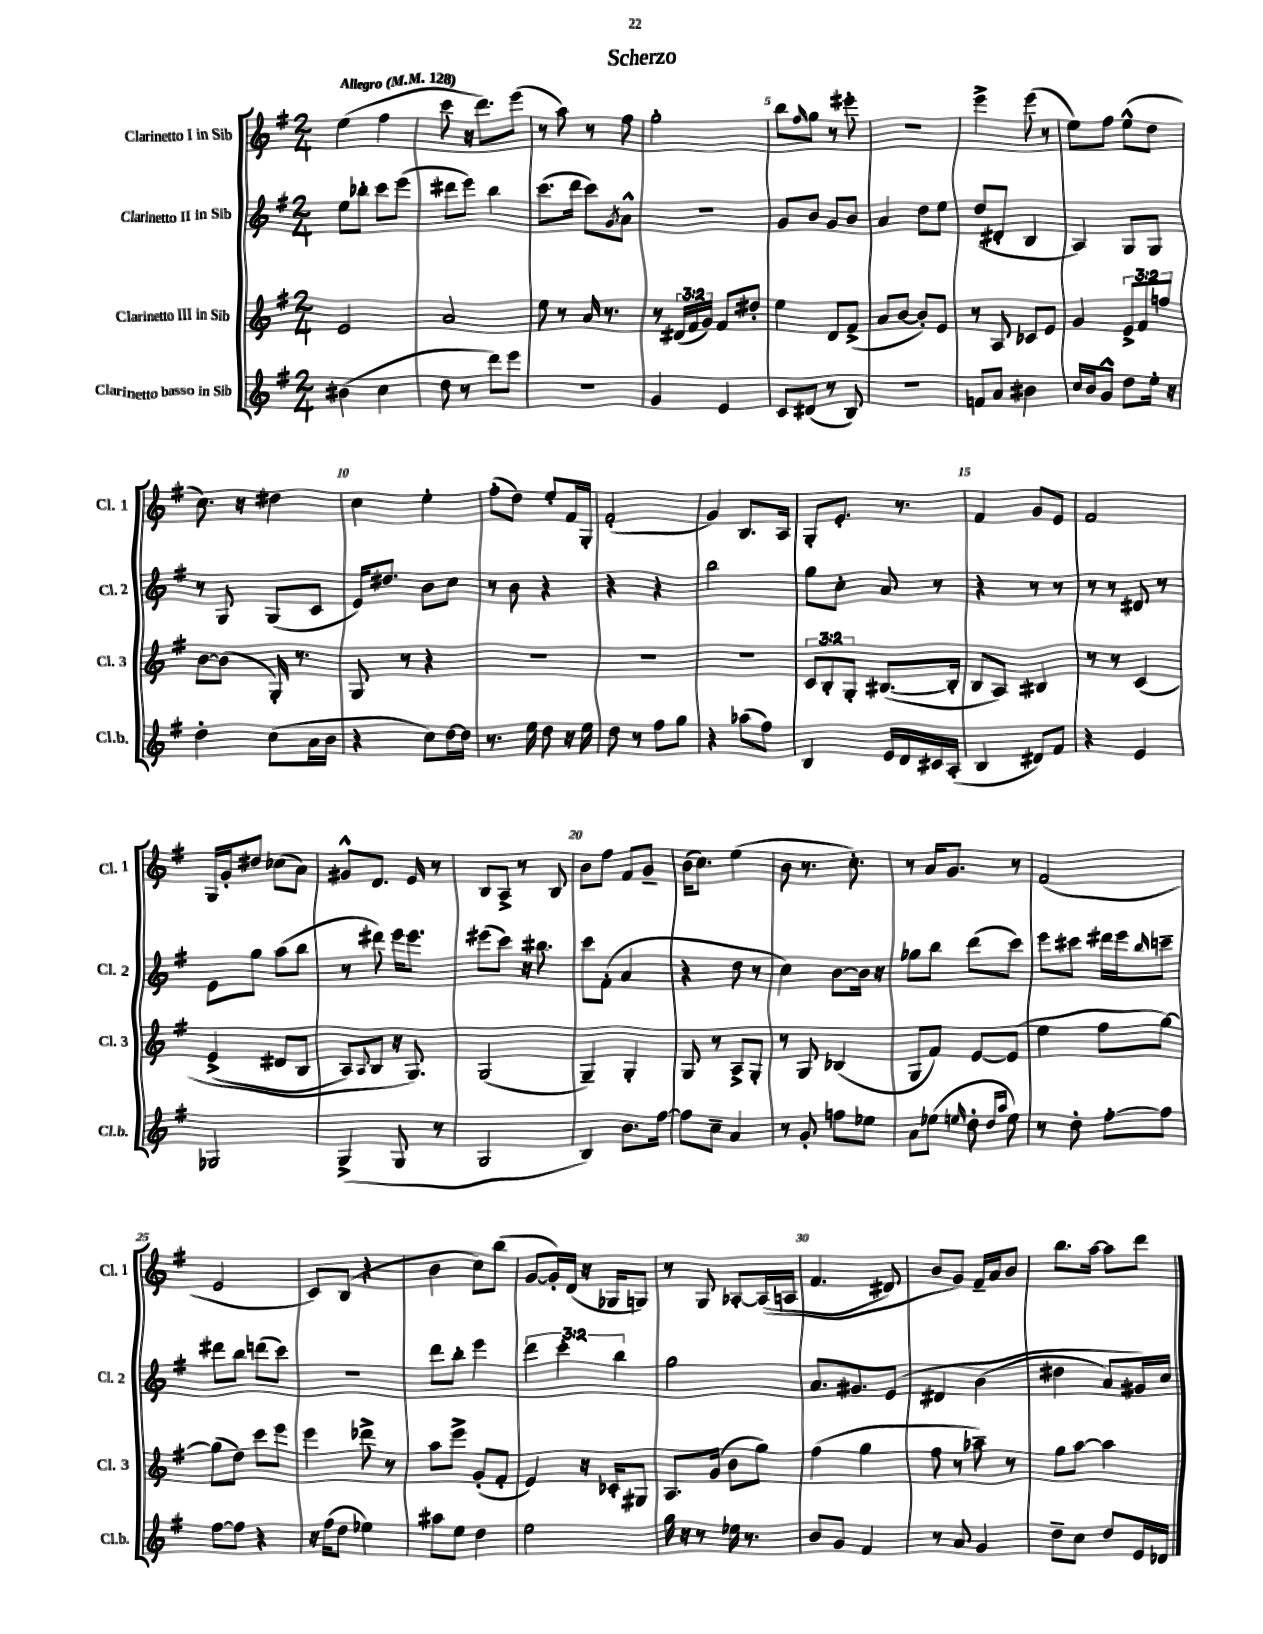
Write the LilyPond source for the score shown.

\header { title = "Scherzo" }
<<
\new StaffGroup <<
\new Staff = "s0" \with { instrumentName = "Clarinetto I in Sib" shortInstrumentName = "Cl. 1" } {
    \clef treble \key g \major \numericTimeSignature \time 2/4 \tempo "Allegro" 4 = 128
    e''4( fis''4 |
    c'''8 r16 d'''8.) e'''8( |
    r8 a''8) r8 fis''8 |
    g''2-. |
    b''8 \grace { fis''16 } g''8 r8 eis'''8-. |
    r2 |
    e'''4-> e'''8( r8 |
    e''8) fis''8 e''8-^( d''8 |
    c''8.) r16 dis''4 |
    c''4 e''4-. |
    fis''8-.( d''8) e''8-. fis'16 g16-. |
    fis'2-.( |
    g'4) b8. a16 |
    g8-. e'8.-. r8. |
    fis'4 g'8 e'8 |
    fis'2 |
    g16 g'16-. dis''8 ces''8( a'8) |
    gis'8-^ d'8. e'16 r8 |
    b8 a8-> r8 b8 |
    b'8 fis''8 fis'8 g'8-- |
    b'16( c''8.) e''4( |
    b'8 r8. c''8.-.) |
    r8 a'16 g'8. r8 |
    fis'2( |
    e'2 |
    c'8) b8( r4 |
    b'4 c''8) b''8( |
    g'8~ g'16-.) d'16( r16 ges16 g8) |
    r8 g8 aes8~-. aes16(\( a16 |
    fis'4. dis'8) |
    b'8 g'8\) fis'16-- a'16 b'8 |
    b''8. a''16~ a''8 d'''8 \bar "|." |
}
\new Staff = "s1" \with { instrumentName = "Clarinetto II in Sib" shortInstrumentName = "Cl. 2" } {
    \clef treble \key g \major \numericTimeSignature \time 2/4 \override Staff.TupletNumber.text = #tuplet-number::calc-fraction-text
    e''8 bes''8-. c'''8 e'''8( |
    dis'''8 e'''8) b''4 |
    c'''8.( d'''16 c'''8) \acciaccatura { g'8 } a'8-^ |
    r2 |
    g'8 b'8 g'8 b'8 |
    a'4 d''8 e''8 |
    d''8( dis'8-. b4 |
    a4) g8 g8 |
    r8 g8 g8( c'8 |
    e'16) dis''8. b'8 c''8 |
    r8 b'8 r4 |
    r4 r4 |
    b''2 |
    g''8 c''8-. a'8 r8 |
    r4 r8 r8 |
    r8 r8 dis'8 r8 |
    e'8 g''8 a''8( b''8 |
    r8 dis'''8) e'''16 e'''8. |
    eis'''8( c'''8) r16 bis''8. |
    c'''8 fis'8-.( a'4 |
    r4 d''8 r8 |
    c''4) b'8~ b'16 r16 |
    ges''8 b''8 d'''8( c'''8) |
    e'''8 cis'''8 dis'''16 e'''16 \grace { b''16 } c'''8-- |
    dis'''8 b''8 d'''8( c'''8) |
    R2 |
    d'''8 b''8-. e'''4 |
    \tuplet 3/2 { d'''4 c'''4-. b''4 } |
    g''2 |
    a'8. gis'8. e'8\( |
    dis'4 b'4( |
    dis''4 a'8) gis'16\) c''16 \bar "|." |
}
\new Staff = "s2" \with { instrumentName = "Clarinetto III in Sib" shortInstrumentName = "Cl. 3" } {
    \clef treble \key g \major \numericTimeSignature \time 2/4 \override Staff.TupletNumber.text = #tuplet-number::calc-fraction-text
    e'2 |
    a'2 |
    e''8 r8 a'16 r8. |
    r8 \tuplet 3/2 { dis'16( fis'16 g'16) } fis'8 dis''8-. |
    e''4 d'8 fis'8->( |
    a'8 b'8~ b'8-.) e'8 |
    r8 a8 ces'8 e'8 |
    g'4 \tuplet 3/2 { e'8-> fis'8 f''8 } |
    b'8~ b'8( g16-.) r8. |
    g8 r8 r4 |
    R2 |
    R2 |
    R2 |
    \tuplet 3/2 { c'8 b8-. g8-. } bis8.~( bis16-. |
    b8 a8) bis4 |
    r8 r8 c'4\( |
    e'4->( dis'8 b8 |
    a8) \appoggiatura { a8 } b8 r16 g8.\) |
    g2( |
    g4--) g4-. |
    g8 r8 a8-> g8-. |
    r8 g8 bes4( |
    g8 fis'8) e'8~ e'8( |
    e''4 fis''8 g''8~) |
    g''8( d''8) c'''8 e'''8 |
    e'''4 des'''8-> r8 |
    a''8 e'''8-> g'8-.( fis'8-. |
    e'4) r16 ces'16-. gis8 |
    a8. g'16( b'8 g''8) |
    fis''4( g''4 |
    fis''8 r8 aes''8--) r8 |
    g''8 a''8~ a''4 \bar "|." |
}
\new Staff = "s3" \with { instrumentName = "Clarinetto basso in Sib" shortInstrumentName = "Cl.b." } {
    \clef treble \key g \major \numericTimeSignature \time 2/4
    bis'4( c''4 |
    d''8 r8 d'''8) e'''8 |
    r2 |
    g'4 e'4 |
    c'8 dis'8( r8 b8) |
    r2 |
    f'8 a'8 bis'4 |
    c''16 b'16 g'8-^ d''8 e''16-. r16 |
    d''4-. c''8( a'16 b'16 |
    r4 c''8) d''16~ d''16 |
    r8. e''16 d''8 r16 e''16 |
    d''8 r8 fis''8 g''8 |
    r4 aes''8( fis''8) |
    b4 e'16 d'16 cis'16 a16-.( |
    b4 dis'8) fis'8 |
    r4 e'4 |
    ges2 |
    g4->( g8 r8 |
    g2 |
    b4) b'8. fis''16~ |
    fis''8 c''8-- a'4 |
    r8 g'8-. f''8 ees''8 |
    a'8 ees''8( \grace { e''16 } d''8-. \grace { d''16 a''16 } e''8) |
    r8 d''8-. fis''8~-. fis''8 |
    fis''8~ fis''8 r4 |
    r16 fis''16( d''8 ees''4) |
    ais''8 e''8 d''4 |
    e''2 |
    g''16 r16 r8 ees''16 r8. |
    b'8 g'8 fis'4 |
    r8 a'8 g'4 |
    d''8-- c''8 d''8 e'16 des'16 \bar "|." |
}
>>
>>
\layout { \context { \Score \override BarNumber.break-visibility = ##(#f #t #t) barNumberVisibility = #(every-nth-bar-number-visible 5) } }
